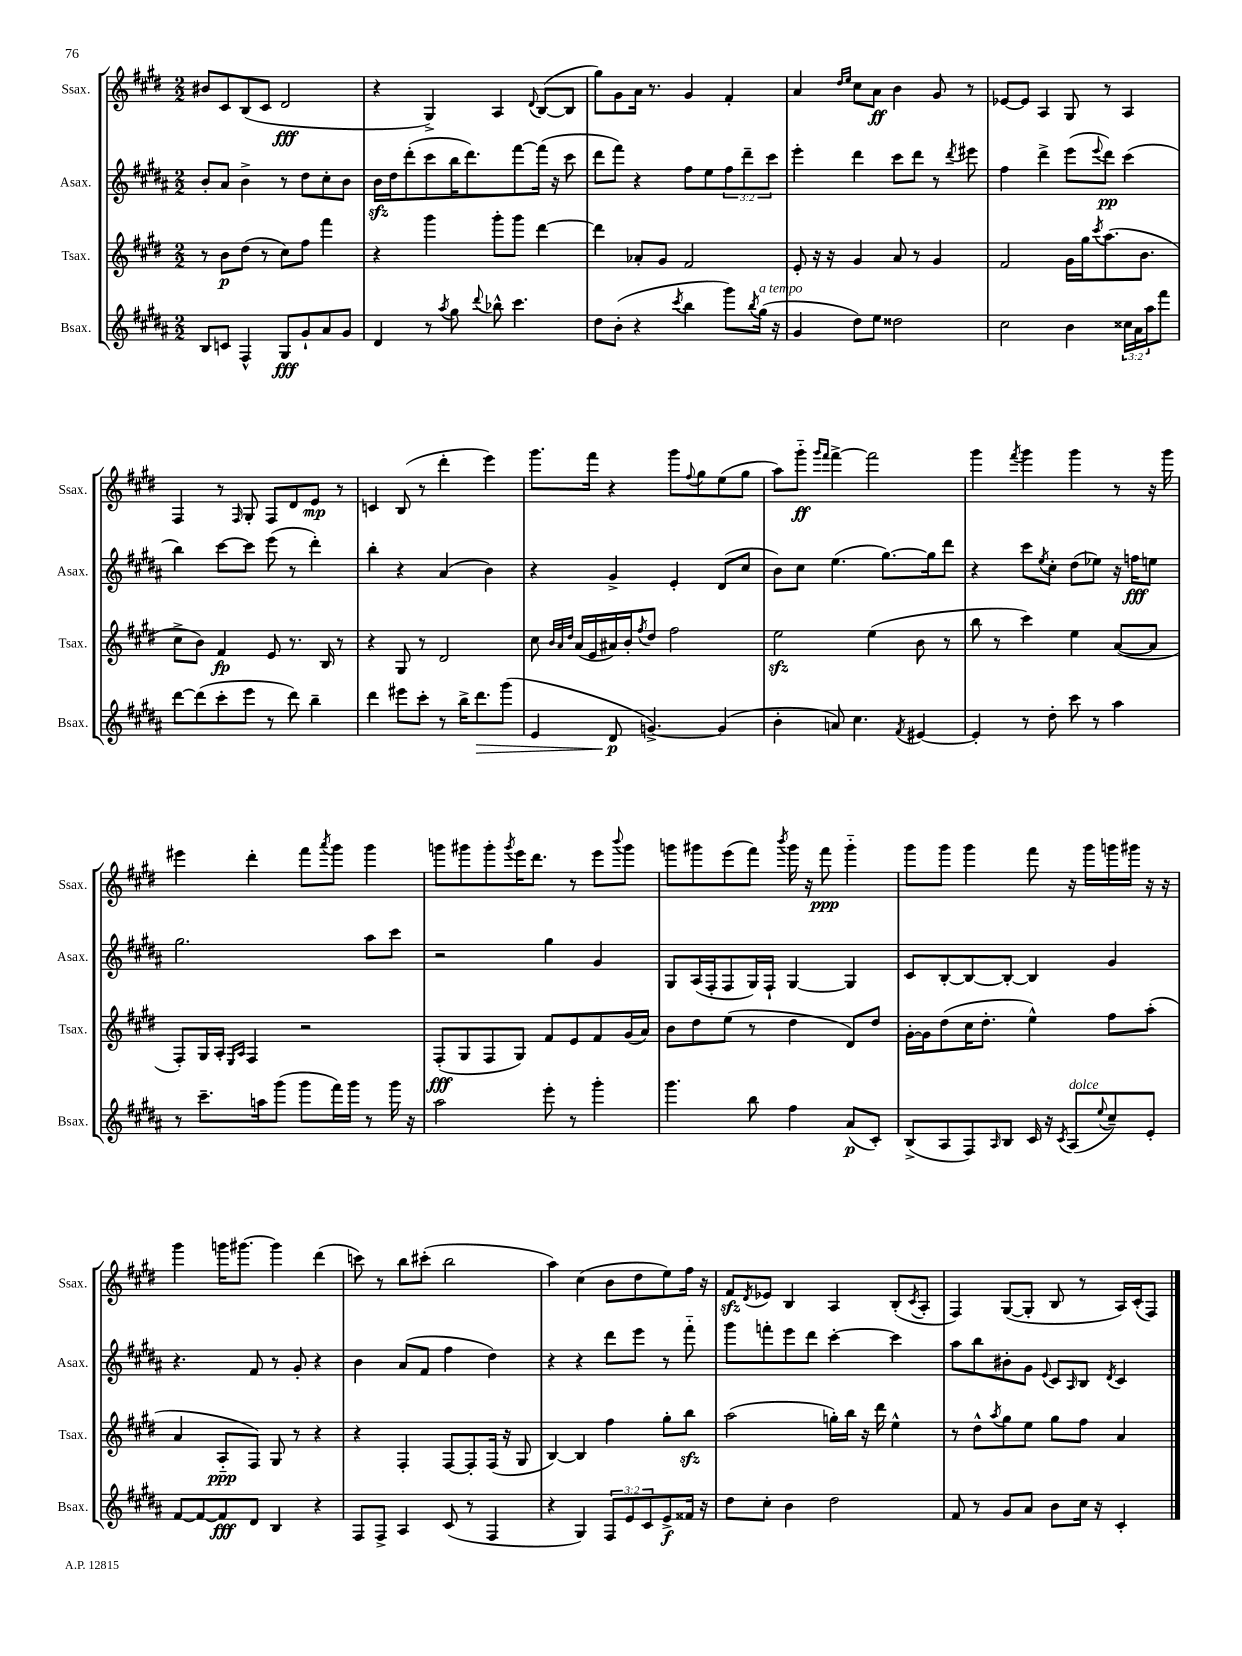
<<
\new StaffGroup <<
\new Staff = "s0" \with { instrumentName = "Ssax." shortInstrumentName = "Ssax." } {
    \clef treble \key e \major \numericTimeSignature \time 2/2
    bis'8 cis'8 b8( cis'8 dis'2\fff |
    r4 gis4->) a4 \appoggiatura { dis'8 } b8~( b8 |
    gis''8) gis'8 a'16 r8. gis'4 fis'4-. |
    a'4 \grace { dis''16 e''16 } cis''8 a'8\ff b'4 gis'8 r8 |
    ees'8~ ees'8 a4 gis8 r8 a4 |
    fis4 r8 \grace { fis16 } gis8-. fis8 dis'8 e'8\mp r8 |
    c'4 b8( r8 dis'''4-. e'''4) |
    gis'''8. fis'''16 r4 gis'''8 \appoggiatura { fis''8 } gis''8 e''8( gis''8 |
    a''8) gis'''8-_\ff \grace { gis'''16 fis'''16 } fis'''4~-> fis'''2 |
    gis'''4 \acciaccatura { fis'''8 } gis'''4 gis'''4 r8 r16 gis'''16 |
    eis'''4 dis'''4-. fis'''8 \acciaccatura { a'''8 } gis'''8 gis'''4 |
    g'''8 gis'''8 gis'''8-. \acciaccatura { gis'''8 } e'''16 dis'''8. r8 e'''8 \appoggiatura { b'''8 } gis'''8 |
    g'''8 gis'''8 e'''8( fis'''8) \acciaccatura { b'''8 } gis'''16 r16 fis'''8\ppp gis'''4-_ |
    gis'''8 gis'''8 gis'''4 fis'''8 r16 gis'''16 g'''16 gis'''16 r16 r16 |
    gis'''4 g'''16 gis'''8.~ gis'''4 dis'''4( |
    c'''8) r8 b''8 cis'''8-.( b''2 |
    a''4) cis''4( b'8 dis''8 e''8) fis''16 r16 |
    fis'8\sfz \acciaccatura { dis'8 } ees'8 b4 a4 b8-.( \acciaccatura { cis'8 } a8-. |
    fis4) gis8~( gis8-. b8 r8 a16) cis'16-.( fis8) \bar "|." |
}
\new Staff = "s1" \with { instrumentName = "Asax." shortInstrumentName = "Asax." } {
    \clef treble \key b \major \numericTimeSignature \time 2/2 \override Staff.TupletNumber.text = #tuplet-number::calc-fraction-text
    b'8-. ais'8 b'4-> r8 dis''8 cis''8-. b'8 |
    b'16\sfz dis''16 dis'''8-.( cis'''8 b''16 dis'''8.) fis'''8~ fis'''16( r16 cis'''8 |
    dis'''8 fis'''8) r4 fis''8 e''8 \tuplet 3/2 { fis''8 dis'''8-- cis'''8 } |
    e'''4-. dis'''4 cis'''8 dis'''8 r8 \acciaccatura { dis'''8 } eis'''8 |
    fis''4 dis'''4-> e'''8( \appoggiatura { e'''8 } dis'''8\pp) cis'''4( |
    b''4) cis'''8~ cis'''8 e'''8( r8 dis'''4-.) |
    b''4-. r4 ais'4( b'4) |
    r4 gis'4-> e'4-. dis'8( cis''8 |
    b'8) cis''8 e''4.( gis''8.~) gis''16 dis'''8 |
    r4 cis'''8 \acciaccatura { e''8 } cis''8-. dis''8( ees''8) r16 f''16\fff e''8 |
    gis''2. ais''8 cis'''8 |
    r2 gis''4 gis'4 |
    gis8 ais16( fis16-. fis8 gis16) fis16-! gis4~ gis4 |
    cis'8 b8~-. b8~ b8~-. b4 gis'4 |
    r4. fis'8 r8 gis'8-. r4 |
    b'4 ais'8( fis'8 fis''4 dis''4) |
    r4 r4 dis'''8 e'''8 r8 fis'''8-_ |
    gis'''8 f'''8-. e'''8 dis'''8 cis'''4~-. cis'''4 |
    ais''8 b''8 bis'8-. gis'8 \appoggiatura { e'8 } cis'8 \grace { ais16 } b8 \acciaccatura { dis'8 } cis'4 \bar "|." |
}
\new Staff = "s2" \with { instrumentName = "Tsax." shortInstrumentName = "Tsax." } {
    \clef treble \key e \major \numericTimeSignature \time 2/2
    r8 b'8\p dis''8( r8 cis''8) fis''8 fis'''4 |
    r4 gis'''4 gis'''8-. gis'''8 dis'''4~ |
    dis'''4 aes'8-. gis'8 fis'2 |
    e'8-. r16 r16 gis'4 a'8 r8 gis'4 |
    fis'2 gis'16 gis''16 \acciaccatura { cis'''8 } a''8.( b'8. |
    cis''8-> b'8) fis'4\fp e'8 r8. b16 r8 |
    r4 gis8 r8 dis'2 |
    cis''8 \grace { b'32 a'32 dis''32 } a'16( e'16 ais'16) b'16-. \acciaccatura { fis''8 } dis''8 fis''2 |
    e''2\sfz e''4( b'8 r8 |
    b''8 r8 cis'''4) e''4 a'8~( a'8 |
    fis8-.) gis16 a16-. \grace { e16 a16 } fis4 r2 |
    fis8-.\fff( gis8 fis8 gis8) fis'8 e'8 fis'8 gis'16( a'16) |
    b'8 dis''8 e''8( r8 dis''4 dis'8) dis''8 |
    gis'16~-. gis'16 dis''8( cis''16 dis''8.-. e''4-^) fis''8 a''8-.( |
    a'4 a8-_\ppp fis8) gis8 r8 r4 |
    r4 fis4-. fis8~ fis8-. fis16( r16 gis8 |
    b4~) b4 fis''4 gis''8-. b''8\sfz |
    a''2( g''16-.) b''16 r16 dis'''16 e''4-^ |
    r8 dis''8-^ \acciaccatura { a''8 } gis''8 e''8 gis''8 fis''8 a'4 \bar "|." |
}
\new Staff = "s3" \with { instrumentName = "Bsax." shortInstrumentName = "Bsax." } {
    \clef treble \key b \major \numericTimeSignature \time 2/2 \override Staff.TupletNumber.text = #tuplet-number::calc-fraction-text
    b8 c'8 fis4-^ gis8\fff gis'8-! ais'8 gis'8 |
    dis'4 r8 \acciaccatura { ais''8 } gis''8 \appoggiatura { dis'''8 } bes''8-^ cis'''4. |
    dis''8 b'8-.( r4 \acciaccatura { cis'''8 } b''4 gis'''8) \acciaccatura { b''8 } gis''16^\markup { \italic "a tempo" }( r16 |
    gis'4 dis''8) e''8 disis''2 |
    cis''2 b'4 \tuplet 3/2 { cisis''16 ais'16 ais''16 } fis'''8 |
    dis'''8~ dis'''8( cis'''8-. e'''8 r8 dis'''8) b''4-- |
    dis'''4 eis'''8 cis'''8-. r8 b''16-> dis'''8.\> gis'''8( |
    e'4 dis'8\p\! g'4.~->) g'4( |
    b'4-. a'8) cis''4. \acciaccatura { fis'8 } eis'4~ |
    eis'4-. r8 dis''8-. cis'''8 r8 ais''4 |
    r8 cis'''8.-- a''16 gis'''8( gis'''8 fis'''16) gis'''16 r8 gis'''16 r16 |
    ais''2 e'''8-. r8 gis'''4-. |
    gis'''4. b''8 fis''4 ais'8\p( cis'8-.) |
    b8->( ais8 fis8) \grace { ais16 } b8 cis'16 r16 \acciaccatura { cis'8 } ais8^\markup { \italic "dolce" }( \appoggiatura { e''8 } cis''8--) e'8-. |
    fis'8~ fis'8~ fis'8\fff dis'8 b4 r4 |
    fis8 fis8-> ais4 cis'8( r8 fis4 |
    r4 gis4) \tuplet 3/2 { fis8 e'8 cis'8 } e'8->\f fisis'16 r16 |
    dis''8 cis''8-. b'4 dis''2 |
    fis'8 r8 gis'8 ais'8 b'8 cis''16 r16 cis'4-. \bar "|." |
}
>>
>>
\layout { \context { \Score \remove "Bar_number_engraver" } }
